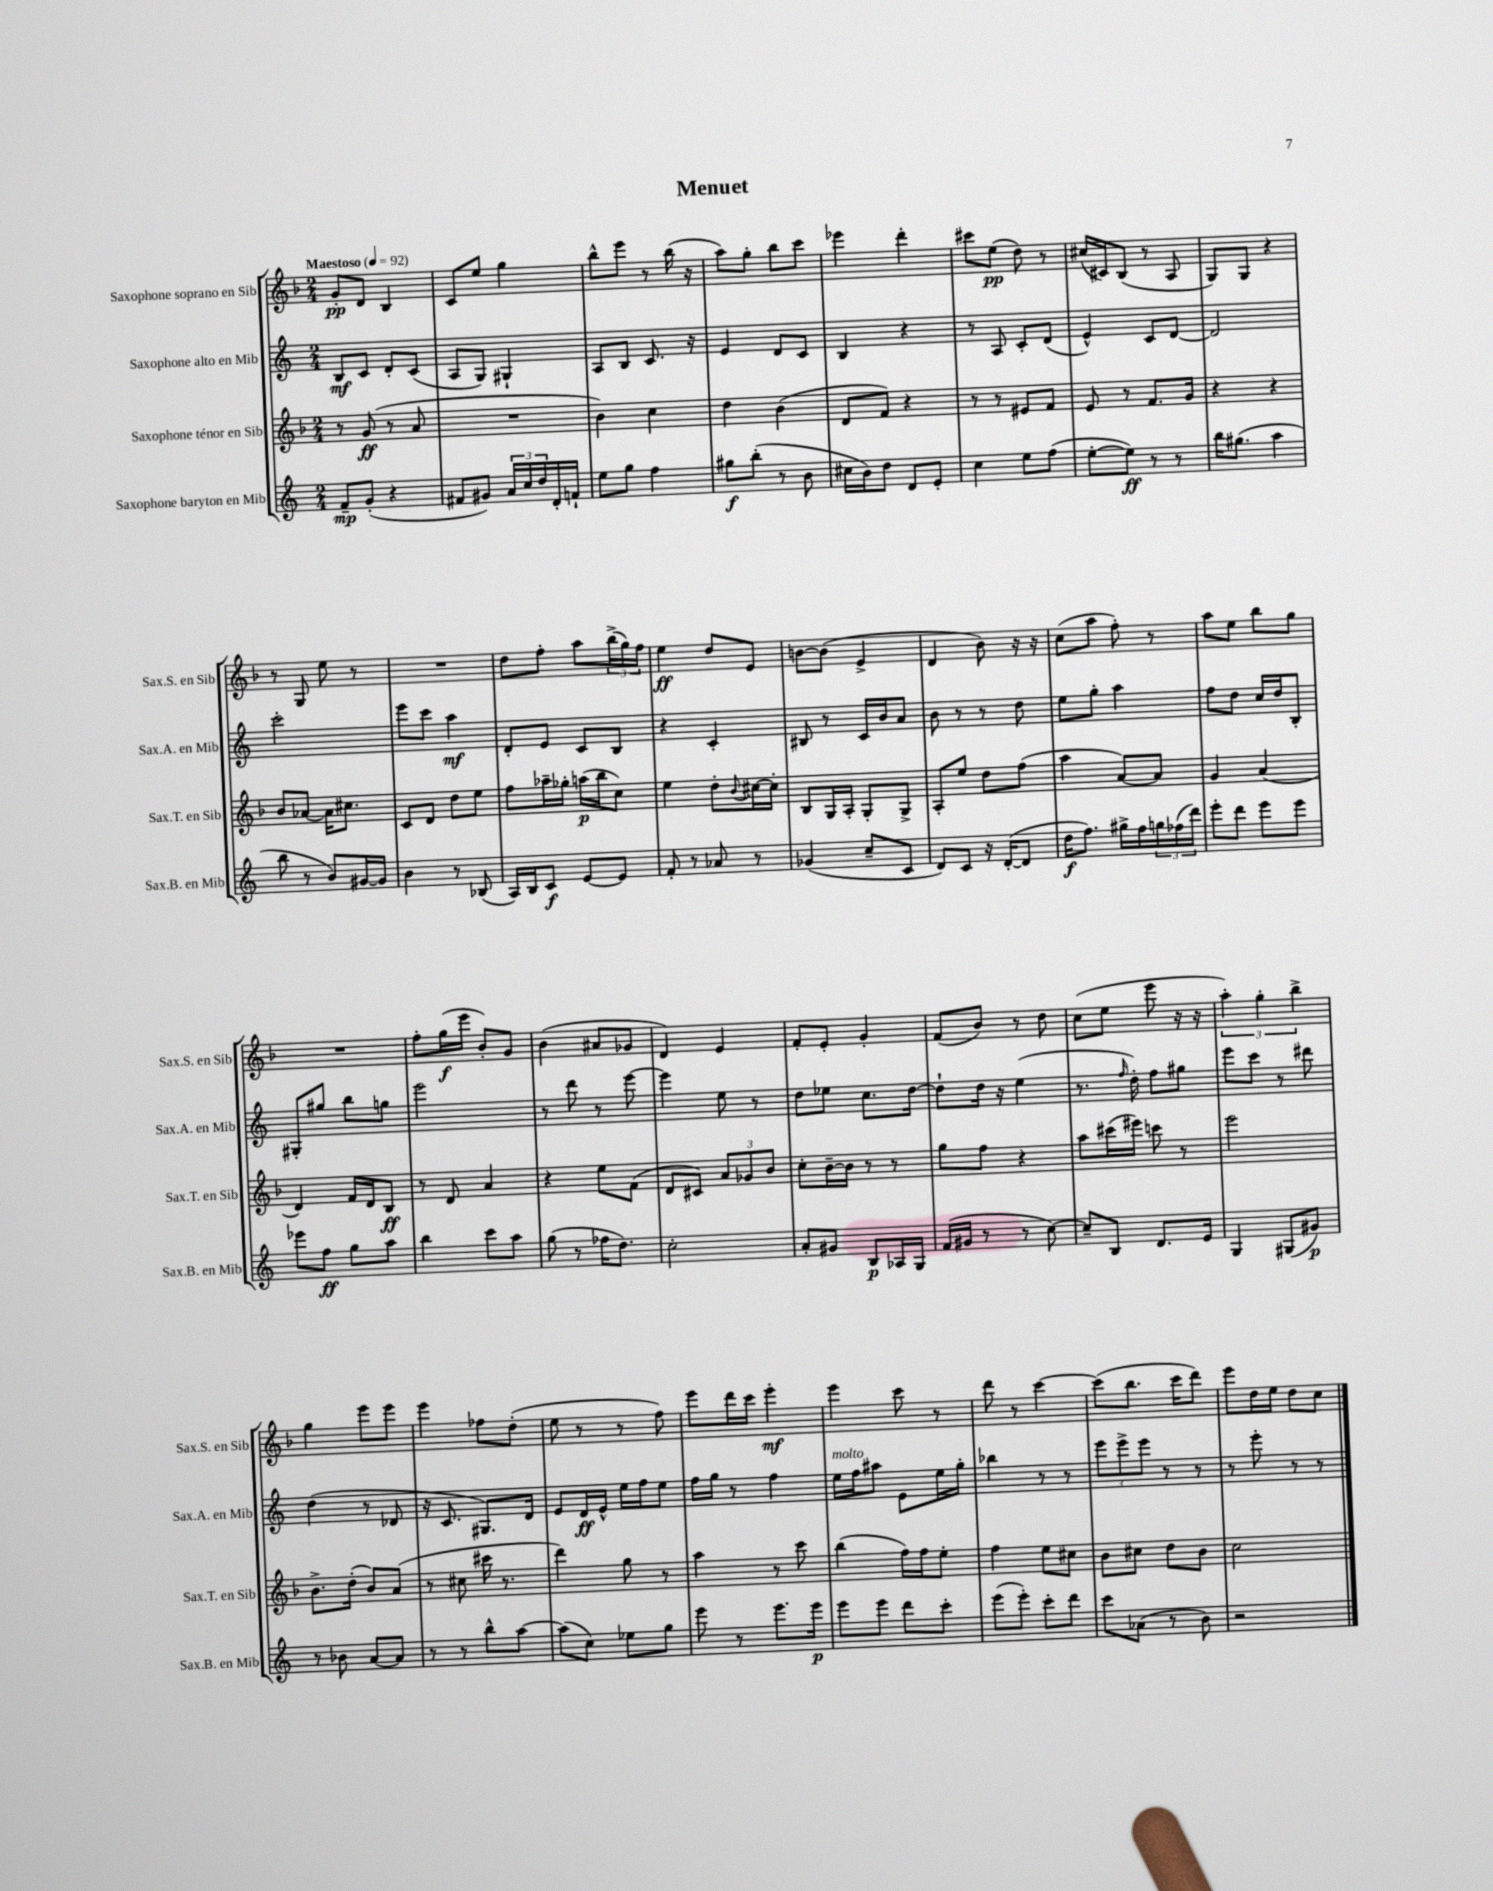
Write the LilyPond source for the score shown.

\header { title = "Menuet" }
<<
\new StaffGroup <<
\new Staff = "s0" \with { instrumentName = "Saxophone soprano en Sib" shortInstrumentName = "Sax.S. en Sib" } {
    \clef treble \key f \major \numericTimeSignature \time 2/4 \tempo "Maestoso" 4 = 92
    g'8-.\pp d'8 bes4 |
    c'8 e''8 g''4 |
    bes''8-^ e'''8 r8 bes''16( r16 |
    a''8) g''8-. bes''8 c'''8 |
    ees'''4 d'''4-. |
    cis'''8 e''8\pp( d''8) r8 |
    cis''16( cis'16) bes8( r8 a8 |
    g8) g8 r4 |
    r8 g8 e''8 r8 |
    R2 |
    d''8 f''8-. a''8 \tuplet 3/2 { bes''16->( g''16) f''16 } |
    e''4\ff d''8 e'8 |
    b'8~ b'8( e'4-> |
    d'4 bes'8) r16 r16 |
    c''8( a''8 f''8-.) r8 |
    a''8 e''8 bes''8 g''8 |
    R2 |
    f''8-. g''16\f( e'''16 bes'8-.) g'8 |
    bes'4( ais'8 ges'8 |
    d'4) e'4 |
    f'8-. e'8-. g'4-. |
    f'8( bes'8) r8 d''8 |
    c''8( e''8 e'''8 r16 r16 |
    \tuplet 3/2 { a''4-.) g''4-. bes''4-> } |
    g''4 e'''8 e'''8 |
    e'''4 fes''8 d''8-.( |
    e''8 r8 r8 f''8) |
    e'''8 d'''16 c'''16 e'''4-.\mf |
    e'''4 c'''8 r8 |
    d'''8 r8 c'''4~ |
    c'''8( bes''8. c'''16 d'''8) |
    e'''8 d''16 e''16 d''8 c''8 \bar "|." |
}
\new Staff = "s1" \with { instrumentName = "Saxophone alto en Mib" shortInstrumentName = "Sax.A. en Mib" } {
    \clef treble \key c \major \numericTimeSignature \time 2/4
    b8\mf c'8 d'8-. c'8( |
    a8 g8) gis4-! |
    a8 b8 c'8. r16 |
    e'4 d'8 c'8 |
    b4 r4 |
    r8 a8 c'8-. d'8( |
    e'4-^) c'8 d'8~ |
    d'2 |
    c'''2-. |
    e'''8 c'''8 a''4\mf |
    d'8-. e'8 c'8 b8 |
    r4 c'4-. |
    bis8 r8 c'16 b'16 a'8 |
    b'8 r8 r8 d''8 |
    e''8 g''8-. a''4 |
    f''8 d''8 c''16 d''16 b8-. |
    gis8-. gis''8 b''8 g''8 |
    e'''2 |
    r8 d'''8 r8 e'''8~ |
    e'''4 e''8 r8 |
    d''8 ees''8 c''8. d''16~ |
    d''8-! d''16 r16 e''4( |
    r8. \grace { f''16 } d''16-.) f''8 gis''8 |
    e'''8 c'''8 r8 dis'''8 |
    d''4( r8 des'8 |
    r16 c'8. gis8.) d'16 |
    e'8 d'16\ff e'16-^ e''16 f''16 e''8 |
    f''16 g''16 r8 f''4 |
    e''16^\markup { \italic "molto" } f''16 ais''8 e'8 e''16 g''16-. |
    bes''4 r8 r8 |
    \tuplet 3/2 { e'''8 e'''8-> e'''8 } r8 r8 |
    r8 e'''8-. r8 r8 \bar "|." |
}
\new Staff = "s2" \with { instrumentName = "Saxophone ténor en Sib" shortInstrumentName = "Sax.T. en Sib" } {
    \clef treble \key f \major \numericTimeSignature \time 2/4
    r8 g'8\ff( r8 a'8 |
    R2 |
    bes'4) c''4 |
    d''4 bes'4( |
    d'8 f'8) r4 |
    r8 r8 eis'8 f'8 |
    e'8 r8 f'8. g'16 |
    r4 r4 |
    bes'8 aes'8~ aes'16 cis''8. |
    c'8 d'8 d''8 e''8 |
    f''8 aes''16-- ges''16-. a''16\p( bes''16 c''8) |
    e''4 d''8-. \appoggiatura { bes'8 } cis''16~ cis''16-. |
    bes8 g16 a16-. g8-. g8-> |
    a8-. e''8 d''8 f''8( |
    a''4 a'8~) a'8 |
    g'4 a'4( |
    d'4) f'16 d'16 bes8\ff |
    r8 d'8 a'4 |
    r4 e''8 f'8( |
    d'8 cis'8) \tuplet 3/2 { a'8 ges'8 bes'8 } |
    c''8-. bes'16~-- bes'16 r8 r8 |
    g''8 f''8 r4 |
    a''8 cis'''16( eis'''16) c'''8 r8 |
    e'''2 |
    bes'8.-> d''16-.( bes'8) a'8( |
    r8 cis''8 cis'''16 r8. |
    d'''4) g''8 r8 |
    a''4 r8 c'''8 |
    bes''4( f''16) f''16 e''8-. |
    f''4 e''8 cis''8 |
    bes'8 cis''8 d''8 bes'8 |
    c''2 \bar "|." |
}
\new Staff = "s3" \with { instrumentName = "Saxophone baryton en Mib" shortInstrumentName = "Sax.B. en Mib" } {
    \clef treble \key c \major \numericTimeSignature \time 2/4
    f'8--\mp g'8-.( r4 |
    fis'8 gis'8) \tuplet 3/2 { a'16 c''16 d''16 } d'16-. f'16-! |
    e''8 g''8 f''4 |
    gis''8\f b''8-.( r8 b'8 |
    cis''16 b'16) d''8 d'8 e'8-. |
    c''4 e''8 f''8( |
    e''8~-. e''8\ff) r8 r8 |
    b''16 gis''8.( a''4 |
    b''8 r8 b'8) gis'16~ gis'16 |
    b'4 r8 bes8( |
    a16) b16 c'8\f e'8~ e'8 |
    f'8-. r8 aes'8 r8 |
    ges'4( c''8-- c'8 |
    d'8) c'8 r16 d'16~-.( d'8 |
    d''16\f f''8.) gis''16-> f''16 \tuplet 3/2 { g''16 fes''16( d'''16) } |
    e'''8-. d'''8 e'''8 e'''8 |
    ees'''8 f''8\ff g''8 a''8 |
    b''4 c'''8 a''8 |
    g''8( r8 fes''16 d''8.) |
    c''2-. |
    a'8-. gis'8 b8\p aes16 g16 |
    f'16( gis'16 r8 r8 c''8~) |
    c''8-- b8 d'8. e'16 |
    g4 gis8( gis'8\p) |
    r8 bes'8 a'8~ a'8 |
    r8 r8 b''8-^ a''8~ |
    a''8( c''8) ees''8 g''8 |
    e'''8 r8 e'''8. e'''16\p |
    e'''8 e'''8 d'''8 c'''8-. |
    e'''8( e'''8-.) c'''8-. d'''8 |
    c'''8 aes'8( r8 b'8) |
    r2 \bar "|." |
}
>>
>>
\layout { \context { \Score \remove "Bar_number_engraver" } }
